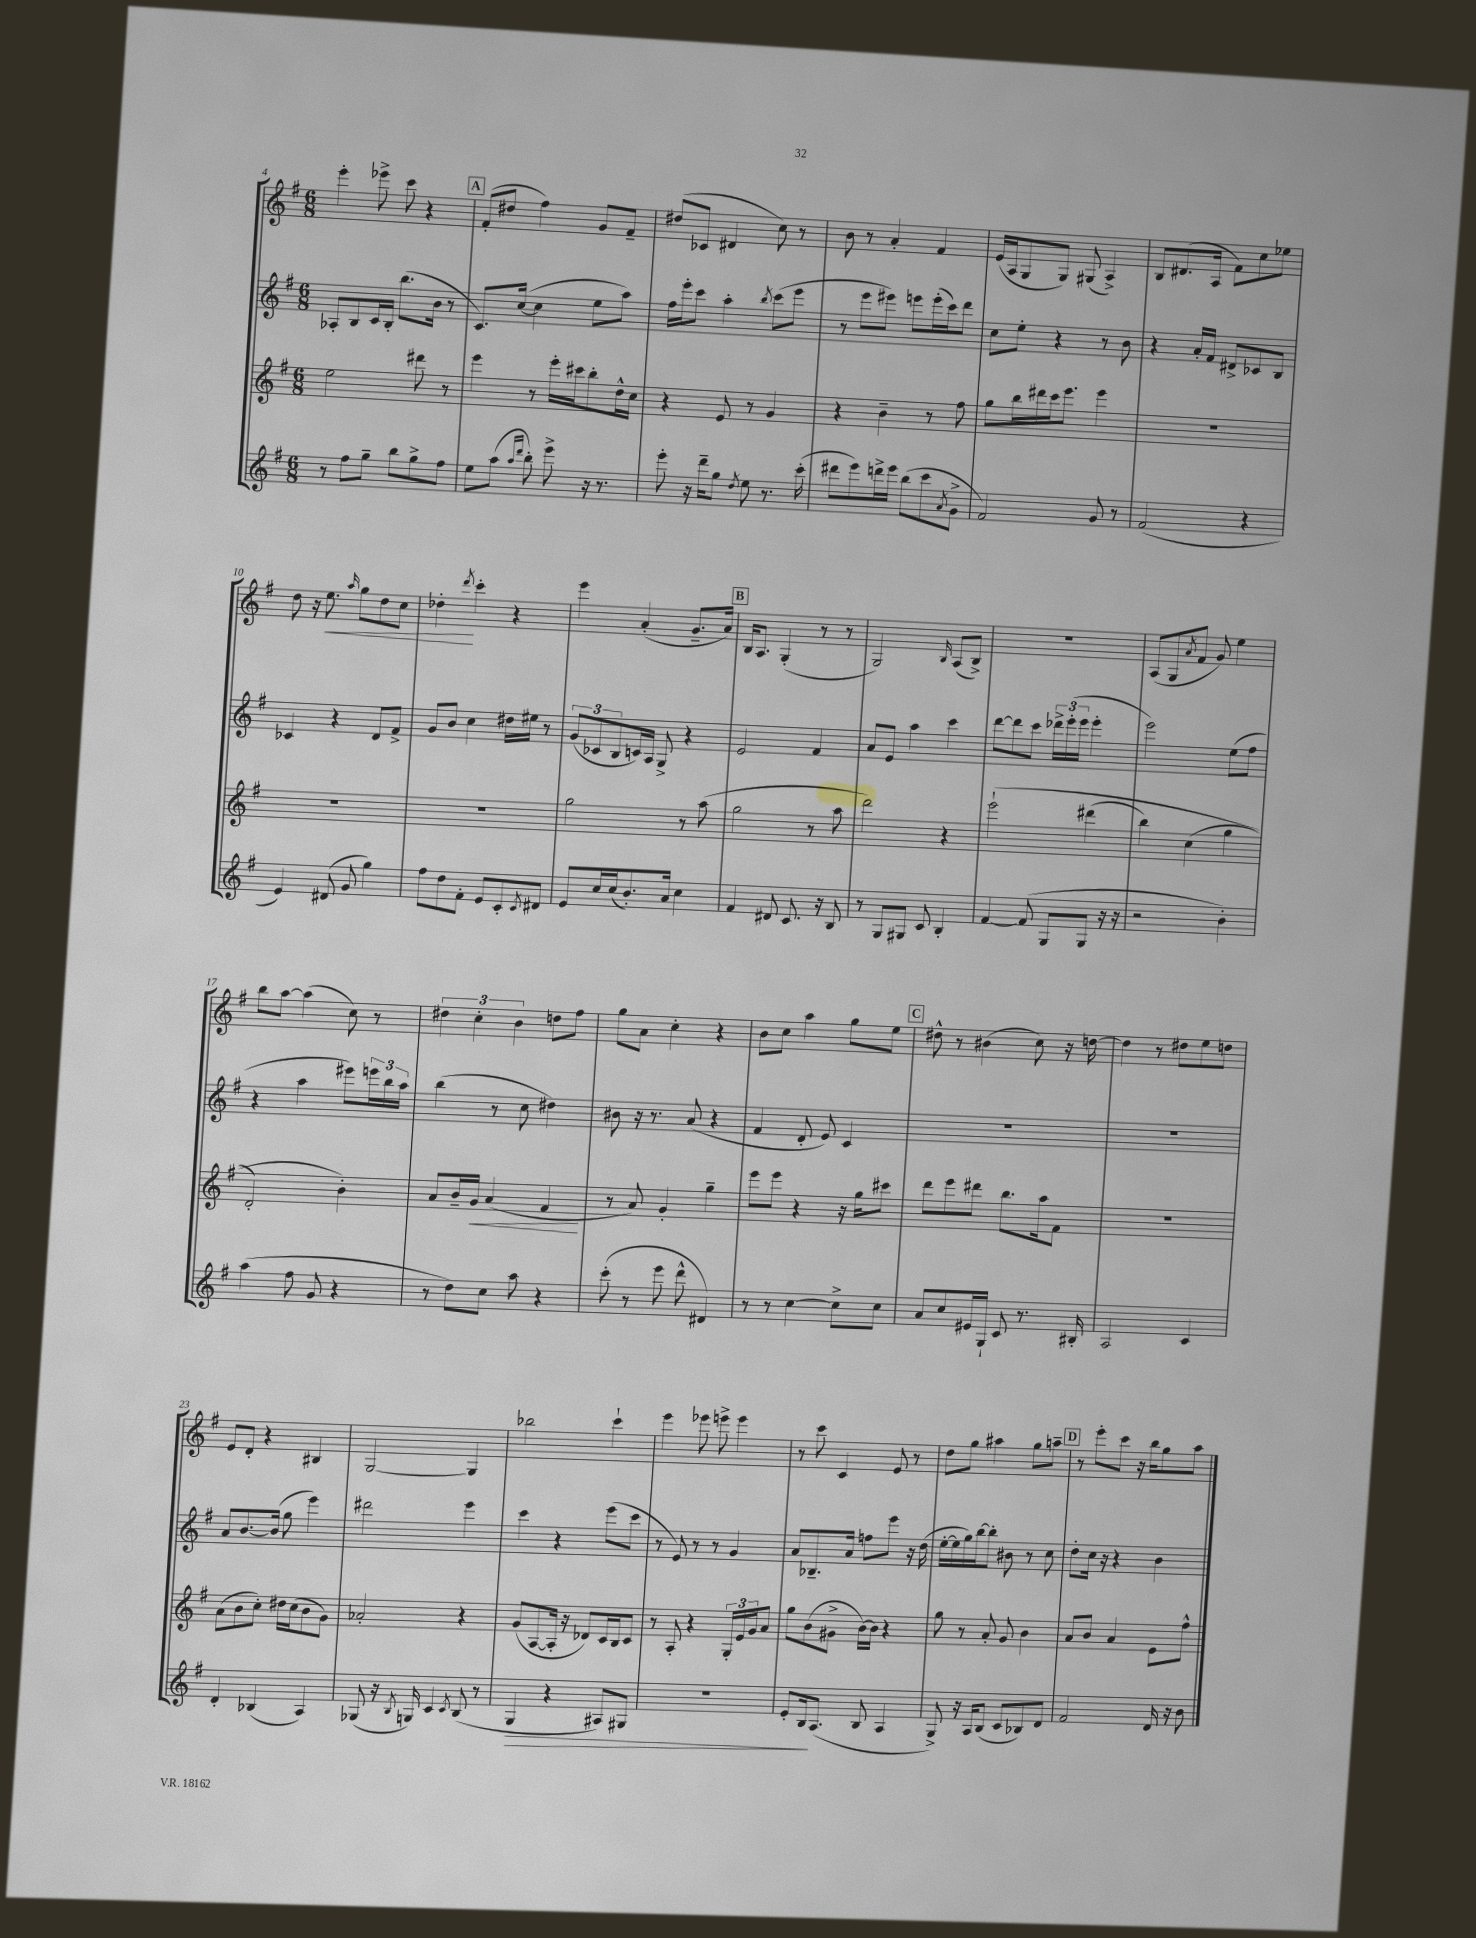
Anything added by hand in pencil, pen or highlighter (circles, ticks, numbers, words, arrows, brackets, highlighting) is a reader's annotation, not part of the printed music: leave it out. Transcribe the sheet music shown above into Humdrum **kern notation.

**kern	**kern	**kern	**kern
*staff4	*staff3	*staff2	*staff1
*clefG2	*clefG2	*clefG2	*clefG2
*k[f#]	*k[f#]	*k[f#]	*k[f#]
*M6/8	*M6/8	*M6/8	*M6/8
8r	2ee	8A-'	4eee'
8ff#	.	8B	.
8gg~	.	16c	8eee-^
.	.	16B'	.
8bb	.	(8.bb	8ccc
8gg^	8ddd#	.	4r
.	.	16b	.
8ff#	8r	8r	.
=	=	=	=
8ee	4eee	8.c)	(8f#'
(8aa	.	.	8dd#
.	.	([16cc	.
16qqaa	.	.	.
16qqddd	.	.	.
8bb')	8r	4cc]	4ff#)
8eee^	16eee'	.	.
.	16ccc#	.	.
16r	8bb'	8ee	8g
8.r	.	.	.
.	16dd^^	8aa)	8f#~
.	16cc	.	.
=	=	=	=
8eee'	4r	16ff#	(8dd#
.	.	16eee'	.
16r	.	8ccc	8c-
16ddd~	.	.	.
8gg	8e	4aa'	4d#
8qdd	.	.	.
8ee	8r	.	.
.	.	8qbb	.
8.r	4g	(8ccc	8cc)
.	.	8eee	8r
(16ccc'	.	.	.
=	=	=	=
8ddd#	4r	8r	8b
8eee)	.	8eee	8r
16ddd^	4b~	8eee#)	4a'
16eee	.	.	.
(8bb	.	8eee	.
8ccc	8r	(16eee'	4f#
.	.	16ccc)	.
8qa	.	.	.
8g^	8ff#	8ddd	.
=	=	=	=
2f#)	8gg	8cc	(16e
.	.	.	16A
.	16bb	8ee'	8G
.	16ddd#	.	.
.	16ccc	4r	8G)
.	8.eee	.	.
.	.	.	(8G#
8g	4eee	8r	4A^)
8r	.	8b	.
=	=	=	=
(2f#	2.r	4r	8B
.	.	.	(8.d#
.	.	16a'	.
.	.	16f#	16A
.	.	8d#^	8f#)
4r	.	8c-	8cc
.	.	8B	8ee-
=	=	=	=
4e)	2.r	4c-	8dd
.	.	.	16r
.	.	.	8.ee
(8d#	.	4r	.
.	.	.	16qqaa
8g	.	.	8gg
4gg)	.	8d	8dd
.	.	8f#^	8cc
=	=	=	=
8ff#	2.r	8g	4dd-'
8dd	.	8b	.
.	.	.	8qddd
8f#'	.	4cc	4ccc'
8e	.	.	.
8c'	.	16dd#	4r
.	.	16ee#	.
8qc	.	.	.
8d#	.	8r	.
=	=	=	=
8e	2gg	(12g	4eee
.	.	12c-	.
16cc	.	.	.
.	.	12B	.
(16cc	.	.	.
8.b')	.	16c)	(4a'
.	.	16A	.
.	.	8G^	.
16a	.	.	.
4cc	8r	4r	8.g~
.	(8aa	.	.
.	.	.	16a)
=	=	=	=
4f#	2gg	2e	16B
.	.	.	8.A
8d#	.	.	(4G'
8.c	.	.	.
.	8r	4f#	8r
16r	.	.	.
8B	8aa	.	8r
=	=	=	=
8r	2ddd)	8a	2G)
8G	.	8e	.
8G#	.	4aa	.
8c	.	.	.
.	.	.	16qqB
4B'	4r	4ccc	(8A
.	.	.	8B^)
=	=	=	=
[4f#	&(2eee`	[8ddd	2.r
.	.	8ddd]	.
(8f#]	.	8ccc	.
8G	.	24ddd-^	.
.	.	(24eee'	.
.	.	24eee	.
8G	(4ddd#	4eee'	.
16r	.	.	.
16r	.	.	.
=	=	=	=
2r	4bb)	2eee)	(8A
.	.	.	8G
.	.	.	8qa
.	(4cc	.	8f#
.	.	.	8g)
4b')	4gg	(8ee	4ee
.	.	8ff#	.
=	=	=	=
(4aa	2d'&)	4r	8bb
.	.	.	[8aa
8ff#	.	4aa	(4aa]
8g	.	.	.
4r	4b')	8eee#)	8cc)
.	.	24eee	8r
.	.	24bb	.
.	.	24aa	.
=	=	=	=
8r	8a	(4bb	6dd#
8dd)	16b~	.	.
.	.	.	6cc'
.	16g	.	.
8cc	(4a	8r	.
.	.	.	6b
8aa	.	8cc	.
4r	4f#	4dd#)	8dd
.	.	.	8ff#
=	=	=	=
(8ccc'	8r	8b#	8gg
8r	8a)	16r	8a
.	.	8.r	.
8eee	4g'	.	4cc'
8ddd^^	.	(8a	.
4d#)	4gg~	4r	4r
=	=	=	=
8r	8eee	4f#	8b
8r	8eee	.	8cc
[4cc	4r	8d'	4aa
.	.	8e)	.
8cc^]	16r	4c	8gg
.	16gg	.	.
8cc	8ccc#	.	8ee
=	=	=	=
8a	8ddd	2.r	8dd#^^
8cc	8eee	.	8r
16e#	8ddd#	.	(4b#
16G`	.	.	.
8c	8.bb	.	.
8.r	.	.	8cc)
.	16aa	.	.
.	8f#	.	16r
16B#'	.	.	[16dd
=	=	=	=
2A	2.r	2.r	4dd]
.	.	.	8r
.	.	.	8dd#
4c	.	.	8ee
.	.	.	8dd
=	=	=	=
4d'	(8a	8a	8e
.	8b	[8.b	8d'
(4B-	8cc')	.	4r
.	.	(16b]	.
.	16dd#	8gg	.
.	(16cc	.	.
4A)	8b	4eee)	4B#
.	8g)	.	.
=	=	=	=
(8G-	2a-'	2ddd#	[2G
16r	.	.	.
8qB	.	.	.
16G)	.	.	.
4c	.	.	.
8qc	.	.	.
(8B	4r	4eee	4G]
8r	.	.	.
=	=	=	=
4G	(8g	4ccc	2bb-
.	[8A	.	.
4r	16A']	4r	.
.	16r	.	.
.	8d-)	.	.
8A#)	16c	(8eee	4ccc`
.	16B	.	.
8G#	8c	8ccc	.
=	=	=	=
2.r	8r	8r	4eee
.	8A'	8e)	.
.	4r	8r	8eee-
.	.	8r	8eee^
.	24G'	4g	4eee
.	24e	.	.
.	24g	.	.
.	8a	.	.
=	=	=	=
8e'	8gg	8a	8r
16B	(8b	8.B-~	8ccc
(8.A	.	.	.
.	8g#^	.	4c
.	.	16a	.
8B	[16b)	8ff	.
.	16b]	.	.
4A	4r	8eee	8e
.	.	16r	8r
.	.	(16dd	.
=	=	=	=
8G^)	8gg	[16ee'	8dd
.	.	16ee]	.
16r	8r	16gg)	8gg
16A	.	[16bb	.
(8B	8a'	8bb']	4aa#
8c	8g	8b#	.
8B-)	4b	8r	8gg
8d	.	8cc	8aa~
=	=	=	=
2f#	8a	8dd'	8r
.	8b	16cc	8eee'
.	.	16r	.
.	4a	4r	8ccc
.	.	.	16r
.	.	.	16bb
16d	8e	4b	8gg
16r	.	.	.
8b	8ff#^^	.	8aa
==	==	==	==
*-	*-	*-	*-
